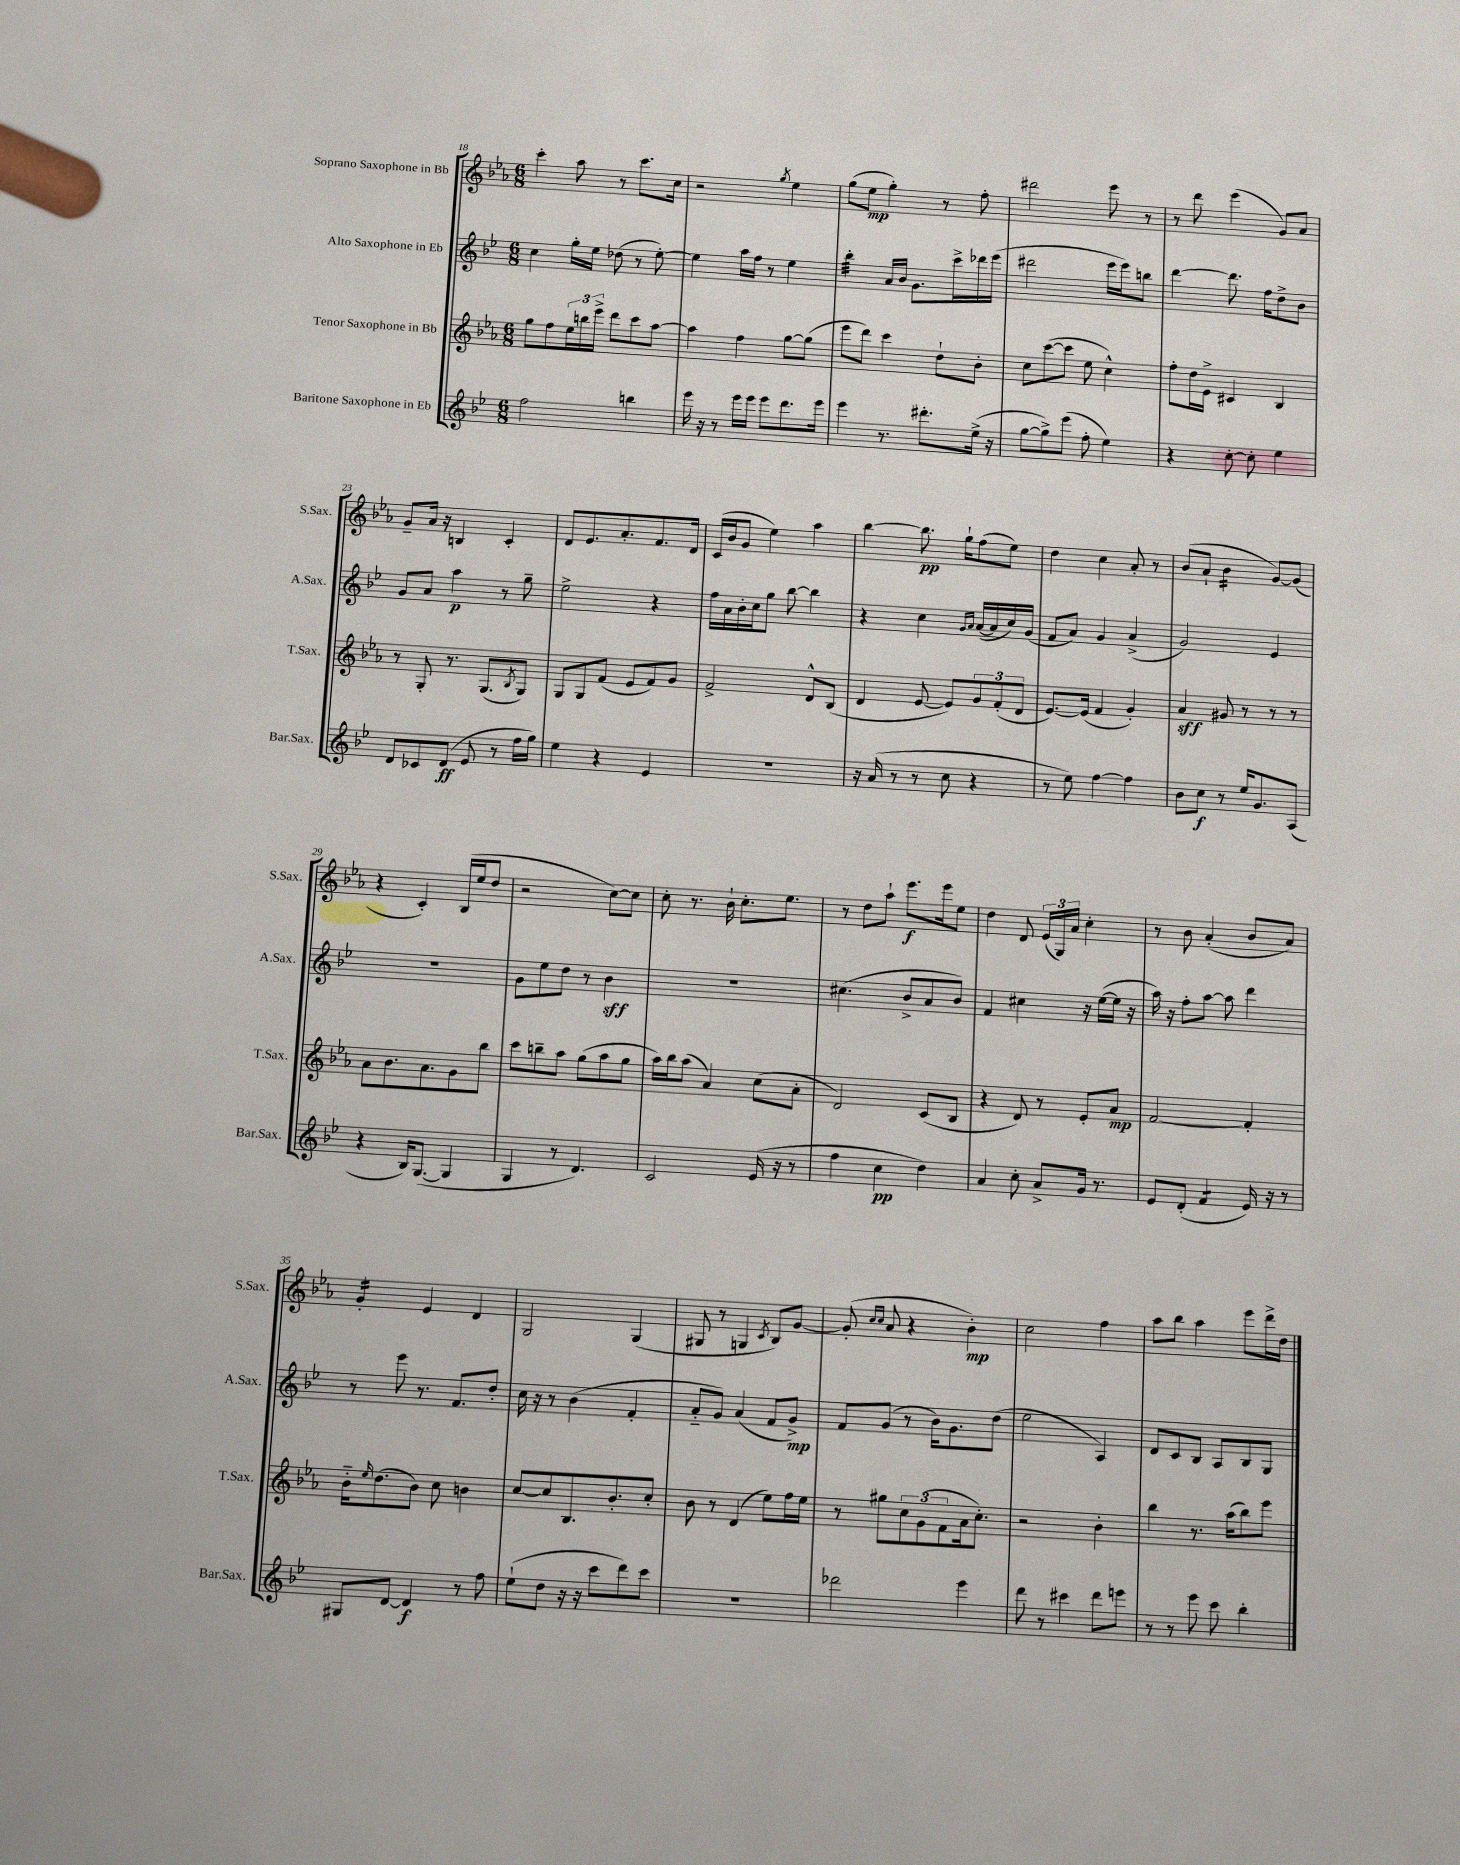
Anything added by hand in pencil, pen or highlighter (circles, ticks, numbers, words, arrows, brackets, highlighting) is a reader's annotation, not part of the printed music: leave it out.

**kern	**kern	**kern	**kern
*staff4	*staff3	*staff2	*staff1
*clefG2	*clefG2	*clefG2	*clefG2
*k[b-e-]	*k[b-e-a-]	*k[b-e-]	*k[b-e-a-]
*M6/8	*M6/8	*M6/8	*M6/8
2ff	8gg	4cc	4ccc'
.	8ff	.	.
.	24ee-	16gg'	8aa-
.	24bb	.	.
.	.	16ee-	.
.	24eee-^	.	.
.	8ddd	(8dd-	8r
4bb	8ccc	8r	8.ccc
.	[8aa-	[8ee-')	.
.	.	.	16cc
=	=	=	=
16eee-	4aa-]	4ee-]	2r
16r	.	.	.
8r	.	.	.
16eee-	4ff	16aa	.
16eee-	.	16ff	.
8eee-	.	8r	.
.	.	.	8qgg
8.ddd	[8gg	4ee-	4ee-
.	(8gg]	.	.
16eee-	.	.	.
=	=	=	=
4eee-	8eee-	4bb-'	(8gg
.	8ddd)	.	8ee-
8.r	4ccc	16a	4gg')
.	.	16b-	.
.	.	8.g	.
8.ddd#'	.	.	.
.	8dd`	.	8r
.	.	16ccc^	.
(16ee-^	8b-'	16ddd-	8ff'
16r	.	(16eee-	.
=	=	=	=
[8gg	8cc	2ddd#	2ddd#
8gg^])	([8ccc	.	.
(8eee-	8ccc]	.	.
8ff'	8ee-	.	.
4ee-)	4cc^^)	16eee-	8eee-
.	.	16eee-)	.
.	.	8bb	8r
=	=	=	=
4r	8ff'	[4ddd	8r
.	16dd	.	8ddd
.	16e-^	.	.
[8cc'	4c#	8.ddd]	(4eee-
8cc']	.	.	.
.	.	16ff	.
4ee-	4B-	8dd^	8g)
.	.	8b-	8a-
=	=	=	=
8d	8r	8g	8g~
8c-	8G'	8a	16a-
.	.	.	16r
(8d	8.r	4aa	4B
8e-	.	.	.
.	(8.G	.	.
8r	.	8r	4c'
.	8qB-	.	.
16ff	8G)	8gg~	.
16gg)	.	.	.
=	=	=	=
4ee-	8G	2ee-^	8d
.	8G	.	8.e-
4r	(8f	.	.
.	.	.	8.a-'
.	8e-	.	.
4e-	8f)	4r	8.f
.	8g	.	.
.	.	.	16d
=	=	=	=
2.r	2f^	16ff	(16c
.	.	16a	16b-
.	.	16b-'	8g
.	.	16cc	.
.	.	8gg	4ee-)
.	.	[8bb-	.
.	8d^^	4bb-]	4aa-
.	(8B-	.	.
=	=	=	=
16r	4d	4r	[4bb-
(16a	.	.	.
8r	.	.	.
8r	[8e-	4cc	8.bb-]
8cc	8e-])	.	.
.	.	.	16gg`
.	.	16qqg	.
.	.	16qqa	.
4r	12g	([16a	(8ff
.	.	16a]	.
.	(12f'	.	.
.	.	16cc)	8ee-)
.	12d	.	.
.	.	(16g	.
=	=	=	=
8r	[8.e-)	8f	4dd
8ee-)	.	8a)	.
.	(16e-]	.	.
[4ff	4f	4g	4cc
4ff]	4g')	(4a^	8a-'
.	.	.	8r
=	=	=	=
8b-	4a-	2g)	(8b-
8cc	.	.	8a-`
8r	8g#	.	4b-
16ee-	8r	.	.
8.g	.	.	.
.	8r	4e-	[8g)
(8A	8r	.	(8g]
=	=	=	=
4r	8a-	2.r	4r
.	8.b-	.	.
16B-)	.	.	4c')
([8.G	8.a-	.	.
4G]	8g	.	(16B-
.	.	.	16ee-
.	8bb-	.	8dd
=	=	=	=
4G	8ccc	8g	2r
.	8bb~	8ee-	.
8r	8aa-	8dd	.
4.d)	(8gg	8r	.
.	8aa-	4b-	[8cc)
.	8gg	.	8cc]
=	=	=	=
2c	16aa-)	2.r	8cc'
.	16bb-	.	.
.	(8aa-	.	8.r
.	4a-)	.	.
.	.	.	16b-`
.	.	.	8.cc'
(16e-	(8cc	.	.
16r	.	.	8.ee-
8r	8a-'	.	.
=	=	=	=
4ff	2d)	(4.cc#	8r
.	.	.	8dd
4cc	.	.	8aa-`
.	.	8b-^	8.eee-
4dd)	(8c	8a	.
.	.	.	16eee-
.	8B-	8b-)	8ee-
=	=	=	=
4a	4r	4f	4dd
8cc'	8d)	4cc#	8d
8a^	8r	.	(24e-
.	.	.	24G)
.	.	.	24a-
16g	8e-'	16r	4cc'
8.r	.	([16ee-	.
.	8a-	16ee-]	.
.	.	16r	.
=	=	=	=
8e-	[2f	16aa)	8r
.	.	16r	.
(8d'	.	8ff'	8b-
4f	.	[8aa	(4a-'
.	.	8aa]	.
16e-)	4f']	4ddd	8b-
16r	.	.	.
8r	.	.	8a-)
=	=	=	=
8G#	16b-'~	8r	4g'
.	16qqee-	.	.
.	(8.dd	.	.
[8d	.	8eee-	.
4d]	8b-)	8.r	4e-
.	8cc	.	.
.	.	8.f	.
8r	4b	.	4d
8ff	.	8dd'	.
=	=	=	=
(8ee-`	[8cc	16cc	2G
.	.	16r	.
8dd	8cc]	8r	.
16r	8.B-	(4b-	.
16r	.	.	.
8ccc	.	.	.
.	8.b-'	.	.
8ddd)	.	4f'	(4G
8ccc	8cc'	.	.
=	=	=	=
2.r	8b-	8a'~	8G#
.	8r	8g)	8r
.	(4d	(4a	4G
.	.	.	8qc
.	8ee-)	8f	8B-)
.	16ff	8g^)	[8g
.	16ee-	.	.
=	=	=	=
2ddd-	8r	8f	(8g']
.	.	.	16qqcc
.	.	.	16qqcc
.	8gg#	(8g	8a-
.	12cc	8r	4r
.	(12g	.	.
.	.	16b-)	.
.	12f	.	.
.	.	8.g	.
4eee-	16a-	.	4b-')
.	8.cc')	.	.
.	.	(8dd	.
=	=	=	=
8ddd	2r	2ee-	2cc
8r	.	.	.
4ccc#	.	.	.
8ddd	4b-'	4A)	4ff
8eee	.	.	.
=	=	=	=
8r	4bb-	8d	8aa-
8r	.	8c	8bb-
8eee-	8.r	8B-	4aa-
8ccc	.	8A	.
.	(16aa-	.	.
4bb-'	8bb-)	8B-	8eee-
.	8eee-	8G	16ddd^
.	.	.	16dd
==	==	==	==
*-	*-	*-	*-
